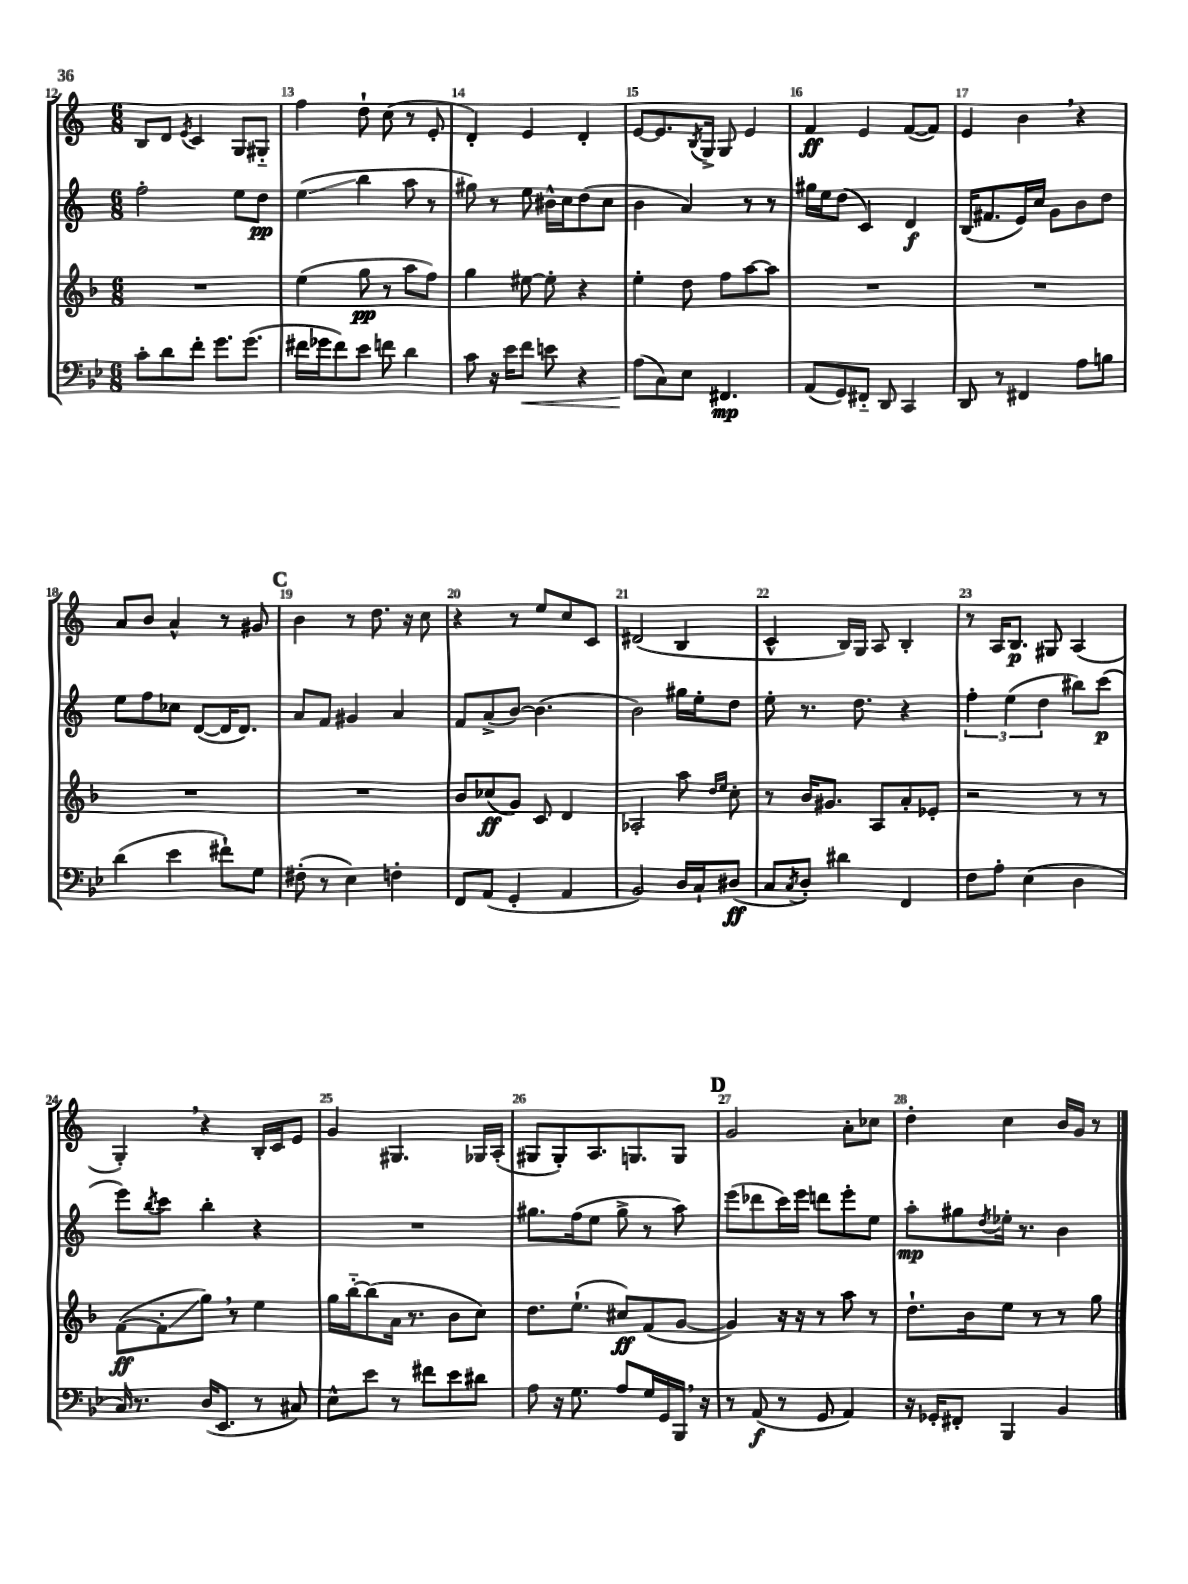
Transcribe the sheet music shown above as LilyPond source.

<<
\new StaffGroup <<
\new Staff = "s0" {
    \clef treble \key c \major \numericTimeSignature \time 6/8
    b8 d'8 \acciaccatura { e'8 } c'4 g8 gis8-_ |
    f''4 d''8-! c''8( r8 e'8-. |
    d'4-.) e'4 d'4-. |
    e'8~ e'8. \acciaccatura { b8 } g16-> g8 e'4 |
    f'4\ff e'4 f'8~( f'8) |
    e'4 b'4 \breathe r4 |
    a'8 b'8 a'4-^ r8 gis'8 |
    \mark \markup { \bold "C" } b'4 r8 d''8. r16 c''8 |
    r4 r8 e''8 c''8 c'8 |
    dis'2( b4 |
    c'4-^ b16) g16 a8 b4-. |
    r8 a16 b8.\p gis8 a4( |
    g4-.) \breathe r4 b16-. c'16 e'8 |
    g'4 gis4. ges16 a16-.( |
    gis8 gis8-.) a8. g8. g8 |
    \mark \markup { \bold "D" } g'2 a'8-. ces''8 |
    d''4-. c''4 b'16 g'16 r8 \bar "|." |
}
\new Staff = "s1" {
    \clef treble \key c \major \numericTimeSignature \time 6/8
    f''2-. e''8 d''8\pp |
    e''4\glissando( b''4 a''8 r8 |
    gis''8) r8 e''8 bis'16-^ c''16 d''8( c''8 |
    b'4 a'4) r8 r8 |
    gis''16 e''16 d''8( c'4) d'4\f |
    b16( fis'8. e'16) c''16 g'8 b'8 d''8 |
    e''8 f''8 ces''8 d'8~( d'16 d'8.) |
    \mark \markup { \bold "C" } a'8 f'8 gis'4 a'4 |
    f'8 a'8->( b'8~) b'4.( |
    b'2) gis''16 e''16-. d''8 |
    e''8-. r8. d''8. r4 |
    \tuplet 3/2 { f''4-. e''4( d''4 } bis''8) c'''8\p( |
    e'''8) \acciaccatura { b''8 } c'''8 b''4-. r4 |
    R2. |
    gis''8. f''16( e''8 gis''8-> r8 a''8) |
    \mark \markup { \bold "D" } e'''8( des'''8 c'''16) e'''16 d'''8 e'''8-. e''8 |
    a''8-.\mp gis''8 \acciaccatura { d''8 } ees''16-. r8. b'4 \bar "|." |
}
\new Staff = "s2" {
    \clef treble \key f \major \numericTimeSignature \time 6/8
    R2. |
    e''4( g''8\pp r8 a''8 f''8) |
    g''4 eis''8~ eis''8-. r4 |
    e''4-. d''8 f''8 a''8~ a''8 |
    R2. |
    R2. |
    R2. |
    \mark \markup { \bold "C" } R2. |
    bes'8 ces''8\ff( g'8) c'8 d'4 |
    aes2-. a''8 \grace { d''16 e''16 } c''8-. |
    r8 bes'16 gis'8. a8 a'8-. ees'8-. |
    r2 r8 r8 |
    f'8~\ff( f'8-.\glissando g''8) \breathe r8 e''4 |
    g''16 bes''16~-_ bes''8( a'16 r8. bes'8 c''8) |
    d''8. e''8.-!( cis''8\ff) f'8( g'8~ |
    \mark \markup { \bold "D" } g'4) r16 r16 r8 a''8 r8 |
    d''8.-! bes'16 e''8 r8 r8 g''8 \bar "|." |
}
\new Staff = "s3" {
    \clef bass \key bes \major \numericTimeSignature \time 6/8
    c'8-. d'8 f'8-. g'8. g'8.( |
    fis'16 ges'16 fis'8) ees'8 f'8 d'4 |
    c'8 r16 ees'16 f'8\< e'8 r4 |
    a8\!( c8) ees8 fis,4.\mp |
    a,8( g,8) fis,8-_ d,8 c,4 |
    d,8 r8 fis,4 a8 b8 |
    d'4( ees'4 fis'8-!) g8 |
    \mark \markup { \bold "C" } fis8-.( r8 ees4) f4-. |
    f,8 a,8( g,4-. a,4 |
    bes,2) d16 c16-! dis8\ff( |
    c8 \acciaccatura { c8 } d8-.) dis'4 f,4 |
    f8 a8-. ees4( d4 |
    c16) r8. d16( ees,8. r8 cis8) |
    ees8-^ ees'8 r8 fis'8 ees'8 dis'8 |
    a8 r16 g8. a8 g16 g,16 bes,,16 \breathe r16 |
    \mark \markup { \bold "D" } r8 a,8\f( r8 g,8 a,4) |
    r16 ges,16-. fis,8-. bes,,4 bes,4 \bar "|." |
}
>>
>>
\layout { \context { \Score currentBarNumber = #12 \override BarNumber.break-visibility = ##(#f #t #t) barNumberVisibility = #all-bar-numbers-visible } }
